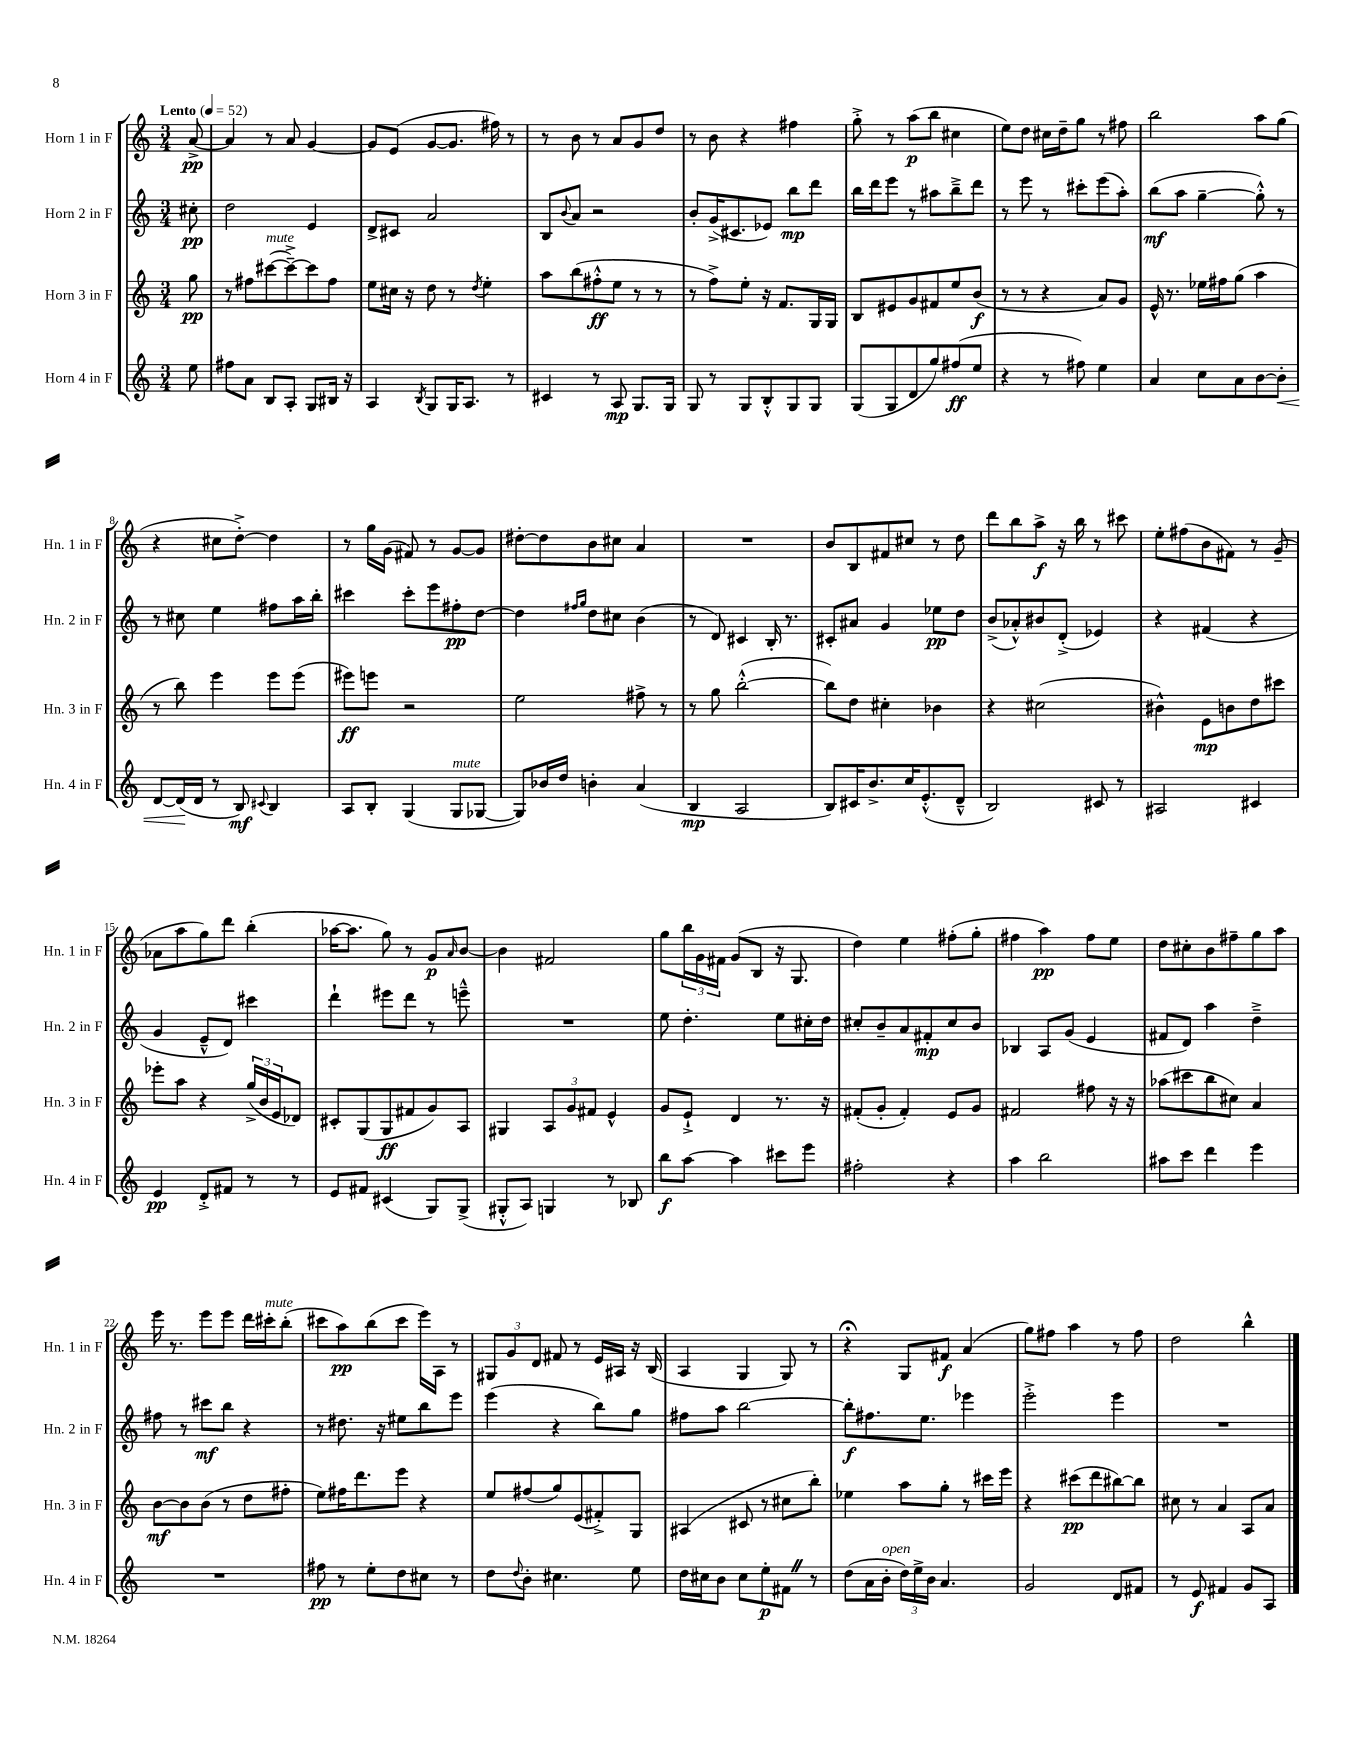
<<
\new StaffGroup <<
\new Staff = "s0" \with { instrumentName = "Horn 1 in F" shortInstrumentName = "Hn. 1 in F" } {
    \clef treble \key c \major \numericTimeSignature \time 3/4 \partial 8 \tempo "Lento" 4 = 52
    a'8~->\pp |
    a'4 r8 a'8 g'4~ |
    g'8 e'8( g'8~ g'8. fis''16) r8 |
    r8 b'8 r8 a'8 g'8 d''8 |
    r8 b'8 r4 fis''4 |
    g''8-.-> r8 a''8\p( b''8 cis''4 |
    e''8) d''8 cis''16 d''16-- g''8 r8 fis''8 |
    b''2 a''8 g''8( |
    r4 cis''8 d''8~-.->) d''4 |
    r8 g''16 g'16( fis'8) r8 g'8~ g'8 |
    dis''8~-. dis''8 b'8 cis''8 a'4 |
    R2. |
    b'8 b8 fis'8 cis''8 r8 d''8 |
    d'''8 b''8 a''8->\f r16 b''16 r8 cis'''8 |
    e''8-. fis''8( b'8 fis'8) r8 g'8--( |
    aes'8 a''8 g''8) d'''8 b''4-.( |
    aes''16~ aes''8. g''8) r8 g'8\p \grace { a'16 } b'8~ |
    b'4 fis'2 |
    g''8 \tuplet 3/2 { b''16 g'16 fis'16 } g'8( b8 r16 g8. |
    d''4) e''4 fis''8-.( g''8-. |
    fis''4 a''4\pp) fis''8 e''8 |
    d''8 cis''8-. b'8 fis''8-- g''8 a''8 |
    e'''16 r8. e'''8 e'''8 d'''16 cis'''16-.^\markup { \italic "mute" } b''8-.( |
    cis'''8 a''8\pp) b''8( cis'''8 e'''16) a16 r8 |
    \tuplet 3/2 { gis8 g'8 d'8 } fis'8 r8 e'16 ais16 r16 b16( |
    a4 g4 g8) r8 |
    r4\fermata g8 fis'8\f a'4( |
    g''8) fis''8 a''4 r8 fis''8 |
    d''2 b''4-^ \bar "|." |
}
\new Staff = "s1" \with { instrumentName = "Horn 2 in F" shortInstrumentName = "Hn. 2 in F" } {
    \clef treble \key c \major \numericTimeSignature \time 3/4 \partial 8
    cis''8-.\pp |
    d''2 e'4 |
    d'8-> cis'8 a'2 |
    b8 \appoggiatura { b'8 } a'8 r2 |
    b'8-. g'16->( cis'8. ees'8) b''8\mp d'''8 |
    b''16 d'''16 e'''8 r8 ais''8 b''8---> d'''8 |
    r8 e'''8 r8 cis'''8-. e'''8( a''8-.) |
    b''8\mf( a''8 g''4~-- g''8-.-^) r8 |
    r8 cis''8 e''4 fis''8 a''16 b''16-. |
    cis'''4 cis'''8-. e'''8 fis''8-.\pp d''8~ |
    d''4 \grace { fis''16 g''16 } d''8 cis''8 b'4( |
    r8 d'8) cis'4 b16-. r8. |
    cis'8-. ais'8 g'4 ees''8\pp d''8 |
    b'8->( aes'8-.-^) bis'8 d'8-.->( ees'4) |
    r4 fis'4( r4 |
    g'4 e'8---^ d'8) cis'''4 |
    d'''4-! eis'''8 d'''8 r8 e'''8---^ |
    R2. |
    e''8 d''4.-. e''8 cis''16-. d''16 |
    cis''8-. b'8-- a'8 fis'8-.\mp cis''8 b'8 |
    bes4 a8 g'8( e'4 |
    fis'8 d'8) a''4 d''4---> |
    fis''8 r8 cis'''8\mf b''8 r4 |
    r8 dis''8. r16 eis''8 b''8 e'''8 |
    e'''4( r4 b''8) g''8 |
    fis''8 a''8 b''2~ |
    b''8-.\f fis''8. e''8. ees'''4 |
    e'''2-.-> e'''4 |
    R2. \bar "|." |
}
\new Staff = "s2" \with { instrumentName = "Horn 3 in F" shortInstrumentName = "Hn. 3 in F" } {
    \clef treble \key c \major \numericTimeSignature \time 3/4 \partial 8
    g''8\pp |
    r8 fis''8 cis'''8~^\markup { \italic "mute" }( cis'''8~--->) cis'''8 fis''8 |
    e''8 cis''16 r16 d''8 r8 \acciaccatura { d''8 } e''4-. |
    a''8 b''8( fis''8-.-^\ff e''8 r8 r8 |
    r8 f''8->) e''8-. r16 f'8. g16 g16 |
    b8 eis'8 g'8 fis'8 e''8 b'8\f( |
    r8 r8 r4 a'8) g'8 |
    e'16-^ r8. ees''16 fis''16 g''8( a''4 |
    r8 b''8) e'''4 e'''8 e'''8( |
    eis'''8\ff) e'''8 r2 |
    e''2 fis''8-> r8 |
    r8 g''8 b''2~-.-^( |
    b''8) d''8 cis''4-. bes'4 |
    r4 cis''2( |
    bis'4-^) e'8\mp b'8 d''8 cis'''8 |
    ees'''8-. a''8 r4 \tuplet 3/2 { g''16->( b'16 e'16 } des'8) |
    cis'8-. g8( g8\ff fis'8 g'8) a8 |
    gis4 \tuplet 3/2 { a8 g'8 fis'8 } e'4-^ |
    g'8 e'8-!-> d'4 r8. r16 |
    fis'8-.( g'8-. fis'4-.) e'8 g'8 |
    fis'2 fis''8 r16 r16 |
    aes''8( cis'''8 b''8 cis''8) a'4 |
    b'8~\mf b'8 b'8( r8 d''8 fis''8-. |
    e''8) fis''16 d'''8. e'''8 r4 |
    e''8 fis''8( g''8) e'8( fis'8-.->) g8 |
    ais4( cis'8 r8 cis''8 b''8-.) |
    ees''4 a''8 g''8-. r8 cis'''16 e'''16 |
    r4 cis'''8\pp( d'''8 bis''8~) bis''8 |
    cis''8 r8 a'4 a8 a'8 \bar "|." |
}
\new Staff = "s3" \with { instrumentName = "Horn 4 in F" shortInstrumentName = "Hn. 4 in F" } {
    \clef treble \key c \major \numericTimeSignature \time 3/4 \partial 8
    e''8 |
    fis''8 a'8 b8 a8-. g8 bis16 r16 |
    a4 \acciaccatura { b8 } g8 g16 a8. r8 |
    cis'4 r8 a8\mp g8. g16 |
    g8 r8 g8 b8-.-^ g8 g8 |
    g8( g8 d'8 g''8) fis''8\ff( e''8 |
    r4 r8 fis''8) e''4 |
    a'4 c''8 a'8 b'8~ b'8-.\< |
    d'8~ d'16\!( d'16 r8 b8\mf) \appoggiatura { cis'8 } b4 |
    a8 b8-. g4( g8^\markup { \italic "mute" } ges8~ |
    ges8) bes'16 d''16 b'4-. a'4( |
    b4\mp a2 |
    b8) cis'16 b'8.-> c''16 e'8.-.-^( d'8---^ |
    b2) cis'8 r8 |
    ais2 cis'4 |
    e'4\pp d'8-.-> fis'8 r8 r8 |
    e'8 fis'8 cis'4( g8) g8->( |
    gis8-.-^ a8) g4 r8 bes8 |
    b''8\f a''8~ a''4 cis'''8 e'''8 |
    fis''2-. r4 |
    a''4 b''2 |
    ais''8 c'''8 d'''4 e'''4 |
    R2. |
    fis''8\pp r8 e''8-. d''8 cis''8 r8 |
    d''8 \appoggiatura { d''8 } b'8-. cis''4. e''8 |
    d''16 cis''16 b'8 cis''8 e''8-.\p fis'8 \once \override BreathingSign.text = \markup { \musicglyph "scripts.caesura.straight" } \breathe r8 |
    d''8( a'16 b'16-.^\markup { \italic "open" } \tuplet 3/2 { d''16) e''16-> b'16 } a'4. |
    g'2 d'8 fis'8 |
    r8 e'8\f fis'4 g'8 a8 \bar "|." |
}
>>
>>
